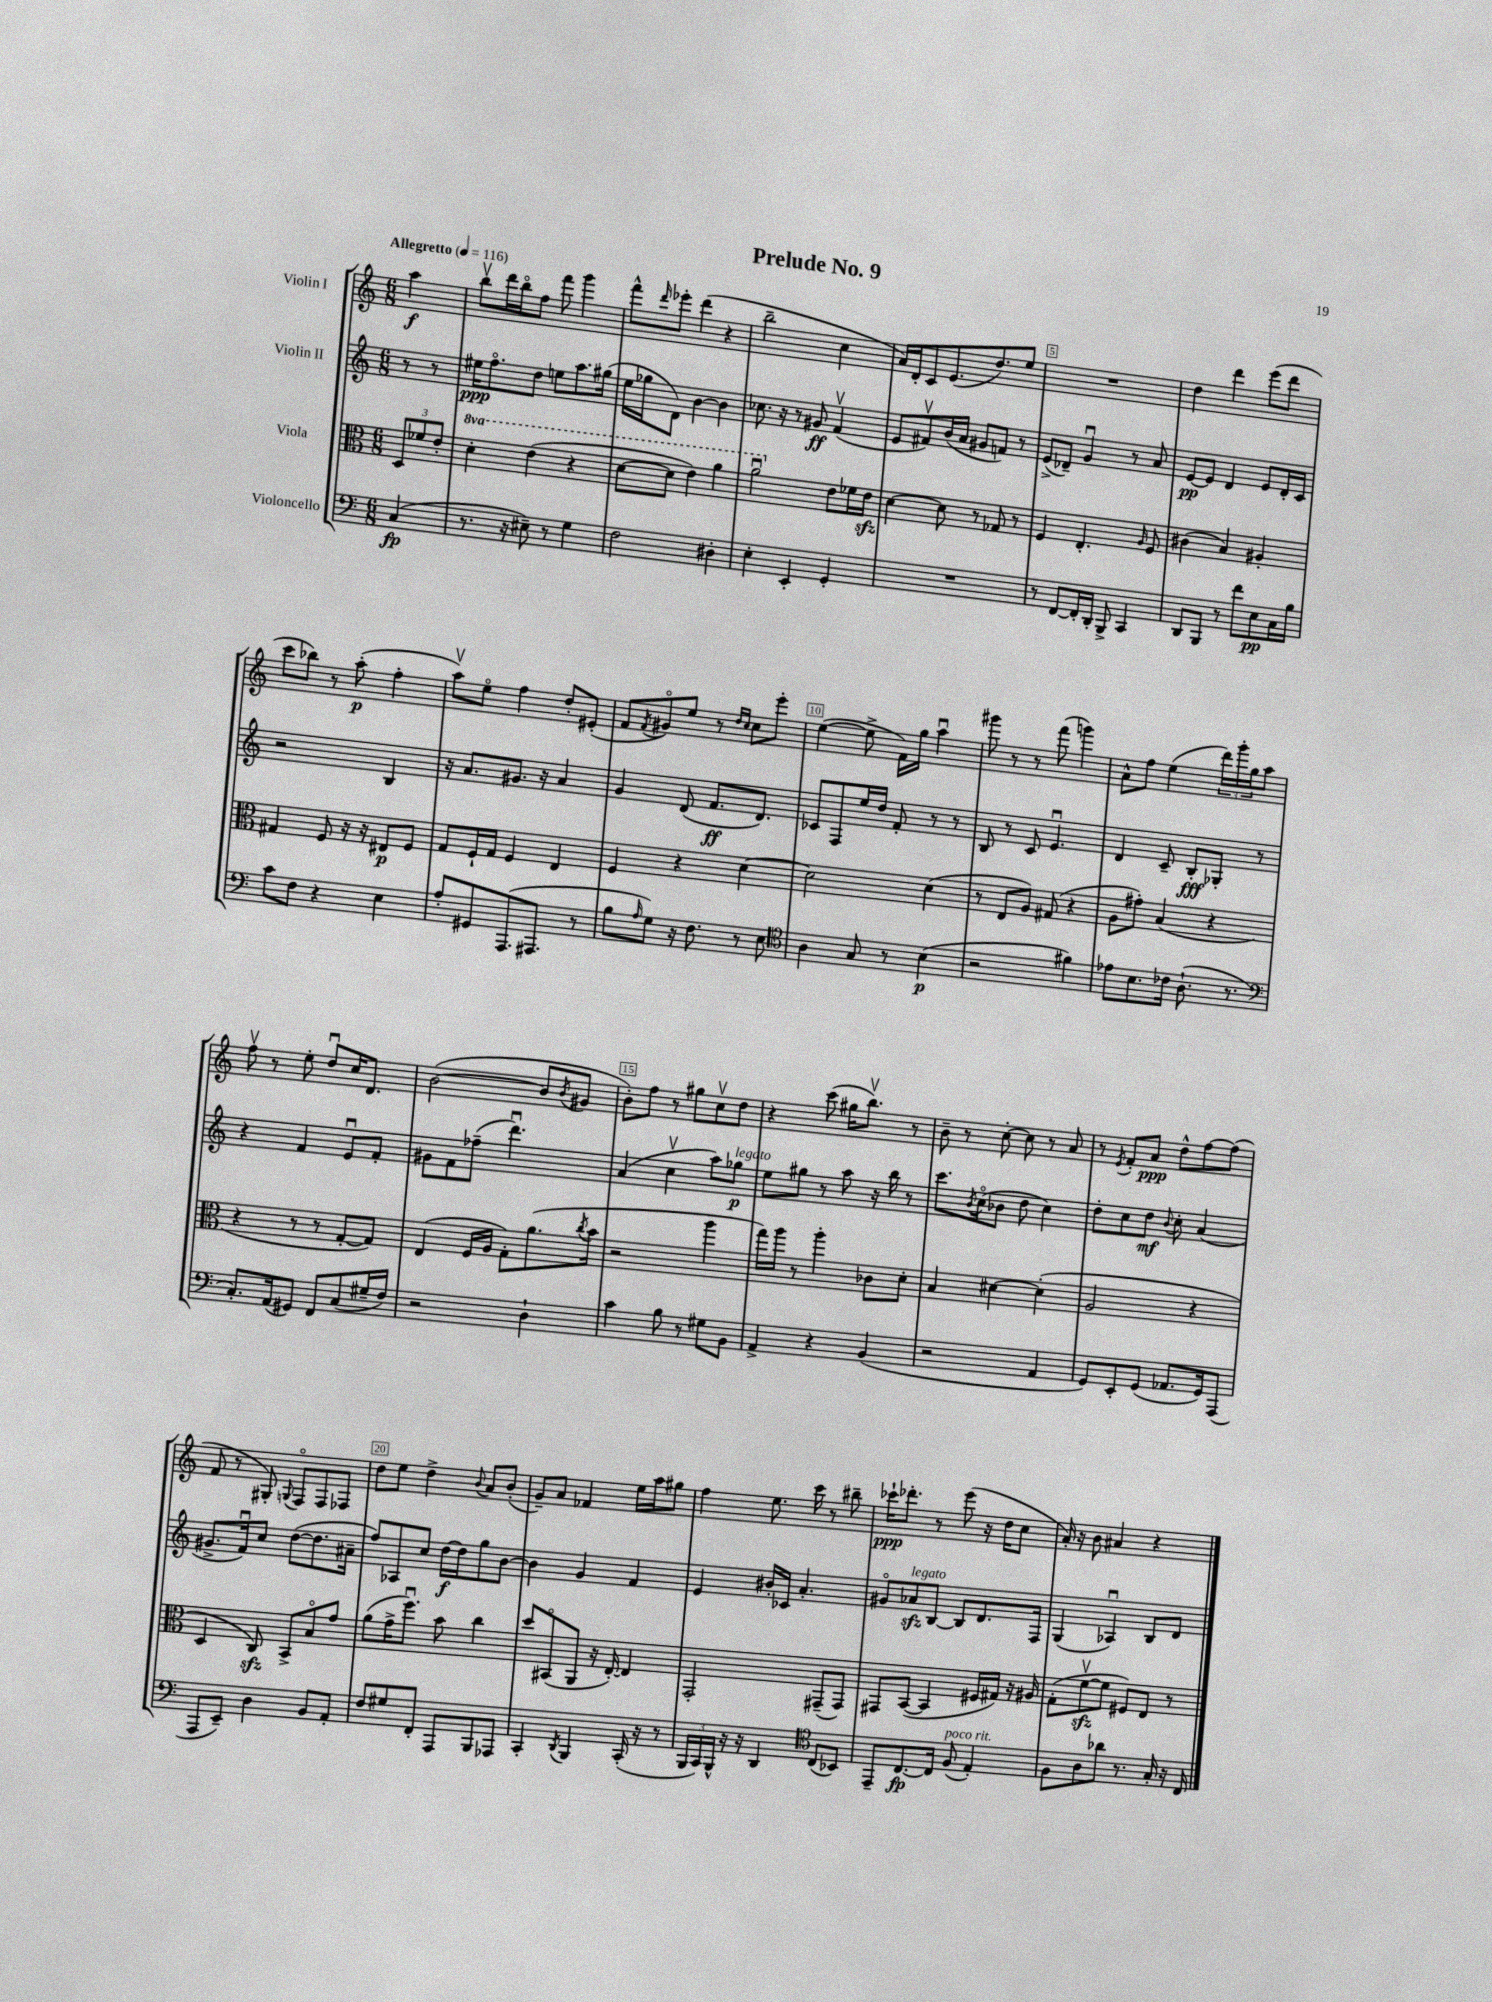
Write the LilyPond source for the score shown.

\header { title = "Prelude No. 9" }
<<
\new StaffGroup <<
\new Staff = "s0" \with { instrumentName = "Violin I" } {
    \clef treble \key c \major \numericTimeSignature \time 6/8 \partial 4 \tempo "Allegretto" 4 = 116
    a''4\f |
    b''8\upbow d'''16 b''16\flageolet f''8 f'''8 g'''4 |
    f'''8-^ \grace { d'''16 } ees'''8-. d'''4( r4 |
    b''2-- c''4 |
    a'16) d'16-. c'8 e'8.( d''8.) e''8 |
    R2. |
    d''4 d'''4 e'''8( d'''8 |
    c'''8 bes''8) r8 a''8-.\p( f''4-. |
    a''8\upbow) e''8\flageolet f''4 d''8-. eis'8-.( |
    f'8 \acciaccatura { f'8 } gis'8\flageolet) e''8 r8 \grace { d''16 c''16 } c''8 e'''8-. |
    e''4~( e''8-> f'16) g''16 a''4\downbow |
    gis'''8 r8 r8 f'''8( g'''4) |
    a'8-^ f''8 e''4( \tuplet 3/2 { d'''16) g'''16-. g''16 } a''8 |
    f''8\upbow r8 e''8-. d''8\downbow c''16 d'8. |
    b'2~( b'8 \acciaccatura { b'8 } gis'8 |
    b'8-.) f''8 r8 gis''8 c''8\upbow d''8 |
    r4 c'''8( gis''16 b''8.\upbow) r8 |
    b'8-- r8 c''8~-. c''8 r8 a'8 |
    r8 \acciaccatura { e'8 } f'8-. a'8\ppp d''8-^ f''8~ f''8( |
    f'8 r8 gis8-.) \appoggiatura { g8 } f8\flageolet f8 fes8 |
    d''8 e''8 d''4-> \appoggiatura { b'8 } a'8 b'8-.( |
    g'8--) a'8 fes'4 e''16 a''16 gis''8 |
    f''4 e''8. c'''16 r8 bis''8-- |
    ces'''16-!\ppp des'''8.-. r8 e'''8( r16 d''16 c''8 |
    a'16-.) r16 b'8 ais'4 r4 \bar "|." |
}
\new Staff = "s1" \with { instrumentName = "Violin II" } {
    \clef treble \key c \major \numericTimeSignature \time 6/8 \partial 4
    r8 r8 |
    eis''16\ppp f''8.\flageolet d''8 e''8 a''8. gis''16( |
    e''16 ges''16 d'8) b'4~ b'4 |
    ces''8. r16 r8 gis'8\ff f'4\upbow( |
    e'8 fis'8\upbow) b'16( a'16 gis'8 f'8) r8 |
    e'8->( des'8--) g'4\downbow r8 a'8 |
    e'8~\pp e'8 d'4 e'8 d'16-. c'16 |
    r2 b4 |
    r16 a'8. gis'8. r16 a'4 |
    g'4 d'8( f'8.\ff d'8.) |
    ces'8 f8 e''16 d''16 f'8-. r8 r8 |
    b8 r8 c'8 e'4.\downbow |
    d'4 c'8-- b8-.\fff ges8-. r8 |
    r4 f'4 e'8\downbow f'8-. |
    gis'8 f'8 fes''8--( d'''4.\downbow) |
    a'4( c''4\upbow a''8) ges''8\p^\markup { \italic "legato" } |
    e''8 gis''8 r8 a''8 r16 b''16 r8 |
    c'''8. \acciaccatura { b'8 } c''16\flageolet( bes'8 d''8 c''4) |
    d''8-. c''8 d''8\mf \appoggiatura { b'8 } c''8-. a'4( |
    gis'8.-> f'16\downbow) c''8 d''8~( d''8. ais'16-- |
    f''8) aes8 c''8 d''16~\f d''16 g''8 b'8~ |
    b'4 g'4 f'4 |
    e'4 bis'16-. ces'16 a'4.-. |
    gis'8\flageolet aes'8\sfz^\markup { \italic "legato" } b8~ b8 d'8. f16 |
    g4( aes4\downbow) b8 d'8 \bar "|." |
}
\new Staff = "s2" \with { instrumentName = "Viola" } {
    \clef alto \key c \major \numericTimeSignature \time 6/8 \set Staff.ottavationMarkups = #ottavation-simple-ordinals \partial 4
    \tuplet 3/2 { d8 fes'8 e'8-. } |
    \ottava #1 d''4-. e''4( r4 |
    d''8~ d''8 e''4) a''4 |
    a''2\downbow \ottava #0 e'8 fes'16 e'16\sfz |
    d'4~ d'8 r8 ges8 r8 |
    f4 e4.-. \grace { a16 } f8 |
    cis'4( b4) ais4-. |
    gis4 f8 r16 r16 eis8\p f8 |
    g8 f16-! g16 f4 e4 |
    f4 r4 d'4~ |
    d'2 d'4( |
    r8 e8 a8) gis8( r4 |
    a8 gis'8-.) b4( r4 |
    r4 r8 r8 g8~-. g8) |
    e4( f16 a16 g8-.) a'8.( \acciaccatura { c''8 } b'16 |
    r2 a''4 |
    g''16) a''16 r8 a''4-. ces'8 d'8-. |
    b4 dis'4~ dis'4-.( |
    a2 r4 |
    d4 c8\sfz) b,8-> b8\flageolet g'8 |
    a'8( g'16-> f''8.\downbow) b'8 c''4 |
    d''8 bis,8\flageolet( a,8 r16 e16~-.) e4 |
    g,2-. gis,8--( gis,8) |
    gis,8 b,8~( b,4 fis16 gis16) r16 ais16 |
    g8-.( f'8~\upbow\sfz f'8 fis8) e8 r8 \bar "|." |
}
\new Staff = "s3" \with { instrumentName = "Violoncello" } {
    \clef bass \key c \major \numericTimeSignature \time 6/8 \partial 4
    c4\fp( |
    r8. r16 eis8--) r8 g4 |
    f2 dis4-. |
    e4-. e,4-. g,4-. |
    R2. |
    r8 f,8~ f,16-. d,16-. b,,8-> c,4 |
    d,8 b,,8 r8 f'8 e8\pp c16 b16 |
    c'8 f8 r4 e4 |
    a8-. gis,8 a,,8.( ais,,8. r8 |
    b8 \grace { a16 } g8) r16 f8. r8 e8 |
    \clef tenor a4 g8 r8 b4\p( |
    r2 fis'4) |
    ees'8 b8. ces'16 a8.-!( r8. |
    \clef bass c8.-.) a,16( gis,8) f,8 c8( gis16-- f16) |
    r2 d4-! |
    c'4 b8 r8 gis8 b,8 |
    a,4-> r4 b,4( |
    r2 a,4 |
    g,8) e,8-. g,8( aes,8. g,16) a,,8( |
    a,,8 e,8--) d4 b,8 a,8-. |
    f8 gis8 f,8-. a,,8 b,,8 aes,,8 |
    c,4-. \acciaccatura { d,8 } b,,4 c,16-.( r16 r8 |
    \tuplet 3/2 { b,,16 c,16) b,,16-^ } r16 r16 d,4 \clef tenor c8( bes,8) |
    e,8-- c8.~\fp c16 f8^\markup { \italic "poco rit." }( e4-.) |
    f8 a8 aes'8 r8. g16-. r16 c16 \bar "|." |
}
>>
>>
\layout { \context { \Score \override BarNumber.break-visibility = ##(#f #t #t) barNumberVisibility = #(every-nth-bar-number-visible 5) \override BarNumber.stencil = #(make-stencil-boxer 0.1 0.3 ly:text-interface::print) } }
